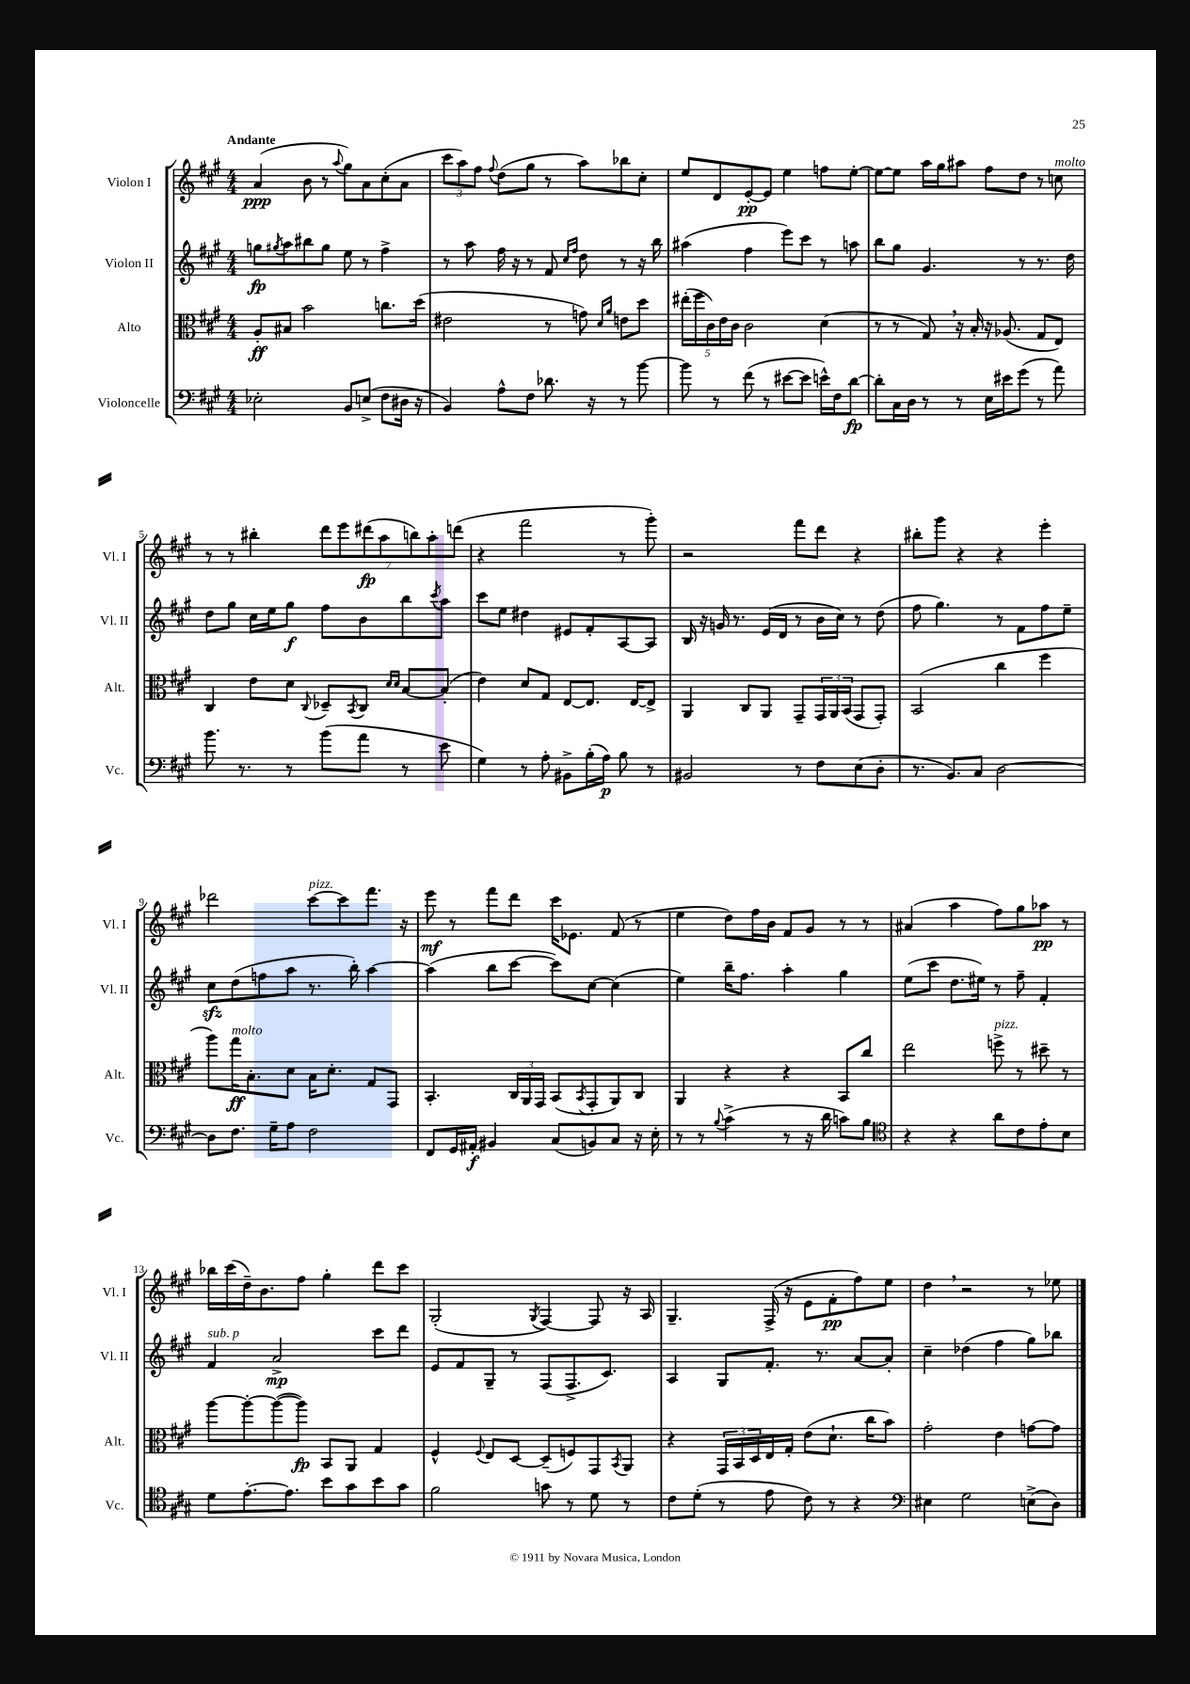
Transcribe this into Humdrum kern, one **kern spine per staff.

**kern	**dynam	**kern	**dynam	**kern	**dynam	**kern	**dynam
*part4	*part4	*part3	*part3	*part2	*part2	*part1	*part1
*staff4	*staff4	*staff3	*staff3	*staff2	*staff2	*staff1	*staff1
*I"Violoncelle	*	*I"Alto	*	*I"Violon II	*	*I"Violon I	*
*I'Vc.	*	*I'Alt.	*	*I'Vl. II	*	*I'Vl. I	*
*clefF4	*	*clefC3	*	*clefG2	*	*clefG2	*
*k[f#c#g#]	*	*k[f#c#g#]	*	*k[f#c#g#]	*	*k[f#c#g#]	*
*M4/4	*	*M4/4	*	*M4/4	*	*M4/4	*
=1	=1	=1	=1	=1	=1	=1	=1
!	!	!	!	!	!	!LO:TX:a:B:t=Andante	!
2E-X'\	.	8A'/L	ff	8ggn\L	fp	(4a/	ppp
.	.	.	.	8qgg#X/	.	.	.
.	.	8B#X/J	.	8aa\	.	.	.
.	.	2b\	.	8bb#X\	.	8b\	.
.	.	.	.	8gg#\J	.	8r	.
.	.	.	.	.	.	8qqaa/	.
8BB/L	.	.	.	8ee\	.	8gg#\L)	.
(8En^/J	.	.	.	8r	.	8a\	.
8F#\L	.	8.ccn\L	.	4ff#^\	.	(8cc#'\	.
16D#X\Jk	.	.	.	.	.	8a\J	.
16r	.	(16dd\Jk	.	.	.	.	.
=2	=2	=2	=2	=2	=2	=2	=2
4BB/)	.	2e#X\	.	8r	.	12ccc#\L	.
.	.	.	.	.	.	12aa\)	.
.	.	.	.	8aa\	.	.	.
.	.	.	.	.	.	12ff#\J	.
.	.	.	.	.	.	8qqff#/	.
8A^^\L	.	.	.	16ff#\	.	(8dd\L	.
.	.	.	.	16r	.	.	.
8F#\J	.	.	.	8r	.	8gg#\J	.
8.d-X\	.	8r	.	8f#/	.	8r	.
.	.	.	.	16qqcc#/LL	.	.	.
.	.	.	.	16qqff#/JJ	.	.	.
.	.	8gn\)	.	8dd\	.	8aa\L)	.
16r	.	.	.	.	.	.	.
.	.	16qqd/LL	.	.	.	.	.
.	.	16qqa/JJ	.	.	.	.	.
8r	.	8en\L	.	8r	.	8bb-X\	.
[8b\	.	8dd\J	.	16r	.	8cc#'\J	.
.	.	.	.	16bb\	.	.	.
=3	=3	=3	=3	=3	=3	=3	=3
8b\]	.	(20ee#X'\LL	.	(4aa#X\	.	8ee/L	.
.	.	20ff#\	.	.	.	.	.
.	.	20c#\)	.	.	.	.	.
8r	.	.	.	.	.	8d/	.
.	.	20e\	.	.	.	.	.
.	.	20c#\JJ	.	.	.	.	.
(8f#\	.	2c#\	.	4ff#\	.	[8e'/	pp
8r	.	.	.	.	.	8e/J]	.
[8e#X\L	.	.	.	8eee\L)	.	4ee\	.
8e#\J]	.	.	.	8ccc#\J	.	.	.
16en^^\LL)	.	(4d\	.	8r	.	8ffn\L	.
16F#\J	.	.	.	.	.	.	.
[8d\J	fp	.	.	8aan\	.	[8ee'\J	.
=4	=4	=4	=4	=4	=4	=4	=4
8d'\L]	.	8r	.	8bb\L	.	8ee\L_	.
16C#\L	.	8r	.	8gg#\J	.	8ee\J]	.
16D\JJ	.	.	.	.	.	.	.
8r	.	8G#,/)	.	4.g#/	.	16aa\LL	.
.	.	.	.	.	.	16gg#\J	.
8r	.	16r	.	.	.	8aa#X\J	.
.	.	16B'/	.	.	.	.	.
16E\LL	.	16r	.	.	.	8ff#\L	.
16e#X\J	.	(8.A-X/	.	.	.	.	.
(8g#\J	.	.	.	8r	.	8dd\J	.
8r	.	8G#/L	.	8.r	.	8r	.
!	!	!	!	!	!	!LO:TX:a:i:t=molto	!
8a\)	.	8E/J)	.	.	.	8ccn\	.
.	.	.	.	16dd\	.	.	.
!!LO:LB:g=z
=5	=5	=5	=5	=5	=5	=5	=5
8.b\	.	4C#/	.	8dd\L	.	8r	.
.	.	.	.	8gg#\J	.	8r	.
8.r	.	.	.	.	.	.	.
.	.	8e\L	.	16cc#\LL	.	4bb#X'\	.
.	.	.	.	16ee\J	.	.	.
8r	.	8d\J	.	8gg#\J	f	.	.
.	.	8qqC#/	.	.	.	.	.
(8b\L	.	8D-X~/L	.	8ff#\L	.	14ddd\L	.
.	.	.	.	.	.	14eee\	.
.	.	8qBB/	.	.	.	.	.
8a\J	.	8C#/J	.	8b\	.	.	.
.	.	.	.	.	.	(14ddd#X\	fp
.	.	.	.	.	.	14aa\	.
.	.	16qqd/LL	.	.	.	.	.
.	.	16qqd/JJ	.	.	.	.	.
8r	.	[8B/L	.	8bb\	.	.	.
.	.	.	.	.	.	14bbn\)	.
.	.	.	.	.	.	14aa'\	.
.	.	.	.	8qccc#/	.	.	.
8e\	.	(8B'/J]	.	8aa\J	.	.	.
.	.	.	.	.	.	(14dddn\J	.
=6	=6	=6	=6	=6	=6	=6	=6
4G#\)	.	4e\)	.	8ccc#\L	.	4r	.
.	.	.	.	8ee\J	.	.	.
8r	.	8d/L	.	4dd#X\	.	2fff#\	.
8A'\	.	8G#/J	.	.	.	.	.
8BB#X^\L	.	[8E/L	.	8e#X/L	.	.	.
(16B'\L	.	8.E/J]	.	8f#'/	.	.	.
16A\JJ)	p	.	.	.	.	.	.
8B\	.	.	.	[8A/	.	8r	.
.	.	[16E/KL	.	.	.	.	.
8r	.	8E^/J]	.	8A/J]	.	8ggg#'\)	.
=7	=7	=7	=7	=7	=7	=7	=7
2BB#X/	.	4AA/	.	16B/	.	2r	.
.	.	.	.	16r	.	.	.
.	.	.	.	16gn/	.	.	.
.	.	.	.	8.r	.	.	.
.	.	8C#/L	.	.	.	.	.
.	.	8AA/J	.	(16e/LL	.	.	.
.	.	.	.	16d/JJ	.	.	.
8r	.	8GG#~/L	.	8r	.	8fff#\L	.
8F#\L	.	24GG#/L	.	16b\LL	.	8ddd\J	.
.	.	24AA/	.	.	.	.	.
.	.	.	.	16cc#\JJ)	.	.	.
.	.	(24BB/JJ	.	.	.	.	.
(8E\	.	8GG#/L	.	8r	.	4r	.
8D'\J	.	8GG#'/J)	.	(8dd\	.	.	.
=8	=8	=8	=8	=8	=8	=8	=8
8.r	.	(2BB/	.	8ff#\	.	8bb#X'\L	.
.	.	.	.	4.gg#\)	.	8ggg#\J	.
8.BB/L)	.	.	.	.	.	.	.
.	.	.	.	.	.	4r	.
8C#/J	.	.	.	.	.	.	.
[2D\	.	4cc#\	.	8r	.	4r	.
.	.	.	.	8f#\L	.	.	.
.	.	4ff#\	.	8ff#\	.	4eee'\	.
.	.	.	.	8ee~\J	.	.	.
!!LO:LB:g=z
=9	=9	=9	=9	=9	=9	=9	=9
8D\L]	.	8aa\L)	.	8cc#zz\L	.	2ddd-X\	.
!	!	!LO:TX:a:i:t=molto	!	!	!	!	!
8.F#\J	.	16gg#\K	ff	(8dd\	.	.	.
.	.	8.B'\	.	.	.	.	.
.	.	.	.	8ffn\	.	.	.
16G#~\KL	.	.	.	.	.	.	.
8A\J	.	8d\J	.	8aa\J	.	.	.
!	!	!	!	!	!	!LO:TX:a:i:t=pizz.	!
2F#\	.	16B\KL	.	8.r	.	[8ccc#\L	.
.	.	8.d'\J	.	.	.	.	.
.	.	.	.	.	.	8ccc#\]	.
.	.	.	.	16bb'\)	.	.	.
.	.	8G#/L	.	[4aa\	.	8.fff#\J	.
.	.	8GG#/J	.	.	.	.	.
.	.	.	.	.	.	16r	.
=10	=10	=10	=10	=10	=10	=10	=10
8FF#/L	.	4.BB'/	.	(4aa\]	.	8eee\	mf
16GG#/L	.	.	.	.	.	8r	.
16AA#X'/JJ	f	.	.	.	.	.	.
4BB#X/	.	.	.	8bb\L	.	8fff#\L	.
.	.	24C#/LL	.	[8ccc#\J	.	8ddd\J	.
.	.	24AA/	.	.	.	.	.
.	.	24GG#/JJ	.	.	.	.	.
(8C#/L	.	(8BB/L	.	8ccc#\L])	.	16ccc#\KL	.
.	.	.	.	.	.	8.e-X\J	.
.	.	8qBB/	.	.	.	.	.
8BBn/)	.	8GG#'/	.	[8cc#\J	.	.	.
8C#/J	.	8AA/)	.	(4cc#\]	.	(8f#/	.
16r	.	8C#/J	.	.	.	8r	.
16E'\	.	.	.	.	.	.	.
=11	=11	=11	=11	=11	=11	=11	=11
8r	.	4AA/	.	4ee\)	.	4ee\	.
8r	.	.	.	.	.	.	.
8qqB/	.	.	.	.	.	.	.
(4c#^\	.	4r	.	16bb~\KL	.	8dd\L)	.
.	.	.	.	8.ff#\J	.	.	.
.	.	.	.	.	.	16ff#\L	.
.	.	.	.	.	.	16b\JJ	.
8r	.	4r	.	4aa'\	.	8f#/L	.
16r	.	.	.	.	.	8g#/J	.
16d\	.	.	.	.	.	.	.
8cn\L)	.	8BB/L	.	4gg#\	.	8r	.
8B\J	.	8cc#/J	.	.	.	8r	.
=12	=12	=12	=12	=12	=12	=12	=12
*clefC4	*	*	*	*	*	*	*
4r	.	2ee\	.	(8ee\L	.	(4a#X/	.
.	.	.	.	8ccc#\J	.	.	.
4r	.	.	.	8.dd\L	.	4aa\	.
.	.	.	.	16ee#X\Jk)	.	.	.
!	!	!LO:TX:a:i:t=pizz.	!	!	!	!	!
8a\L	.	8ffn^\	.	8r	.	8ff#\L)	.
8c#\	.	8r	.	8ff#~\	.	8gg#\	.
8e'\	.	8dd#X~\	.	4f#'/	.	8aa-X\J	pp
8B\J	.	8r	.	.	.	8r	.
!!LO:LB:g=z
=13	=13	=13	=13	=13	=13	=13	=13
!	!	!	!	!LO:TX:a:i:t=sub. p	!	!	!
8d\L	.	[8aa\L	.	4f#/	.	16bb-X\LL	.
.	.	.	.	.	.	(16ccc#\	.
[8.e'\	.	8aa'\_	.	.	.	16dd~\J)	.
.	.	.	.	.	.	8.b\	.
.	.	(8aa\_	.	2a^/	mp	.	.
8.e\J]	.	.	.	.	.	.	.
.	.	8aa\J])	fp	.	.	8ff#\J	.
8b\L	.	8BB/L	.	.	.	4gg#'\	.
8g#\	.	8AA/J	.	.	.	.	.
8b\	.	4G#/	.	8ccc#\L	.	8ddd\L	.
8g#\J	.	.	.	8ddd\J	.	8ccc#\J	.
=14	=14	=14	=14	=14	=14	=14	=14
2f#\	.	4F#^^/	.	8e/L	.	(2G#'/	.
.	.	.	.	8f#/	.	.	.
.	.	8qqF#/	.	.	.	.	.
.	.	8E/L	.	8G#~/J	.	.	.
.	.	[8D/J	.	8r	.	.	.
.	.	.	.	.	.	8qG#/	.
8gn\	.	(8D~/L]	.	(8F#/L	.	[4F#/)	.
8r	.	8Fn/)	.	8.F#^/	.	.	.
8d\	.	8GG#/	.	.	.	8F#/]	.
.	.	.	.	8.c#/J)	.	.	.
.	.	8qBB/	.	.	.	.	.
8r	.	8AA/J	.	.	.	16r	.
.	.	.	.	.	.	16A/	.
=15	=15	=15	=15	=15	=15	=15	=15
8c#\L	.	4r	.	4A/	.	4.G#~/	.
(8d'\J	.	.	.	.	.	.	.
8r	.	24GG#/LL	.	8G#/L	.	.	.
.	.	24BB/	.	.	.	.	.
.	.	24D/	.	.	.	.	.
8e\	.	16E/	.	8.f#'/J	.	(16F#^/	.
.	.	16G#'/JJ	.	.	.	16r	.
8c#\)	.	(8e\L	.	.	.	8e\L	.
.	.	.	.	8.r	.	.	.
8r	.	8.d`\J	.	.	.	8f#'\	pp
4r	.	.	.	[8a/L	.	8ff#\)	.
.	.	16cc#\KL	.	.	.	.	.
.	.	8b\J)	.	8a'/J]	.	8ee\J	.
=16	=16	=16	=16	=16	=16	=16	=16
*clefF4	*	*	*	*	*	*	*
4E#X\	.	2g#'\	.	4cc#~\	.	4dd,\	.
2G#\	.	.	.	(4dd-X\	.	2r	.
.	.	4e\	.	4ff#\	.	.	.
(8En^\L	.	[8gn\L	.	8gg#\L)	.	8r	.
8D\J)	.	8g\J]	.	8bb-X\J	.	8ee-X\	.
==	==	==	==	==	==	==	==
*-	*-	*-	*-	*-	*-	*-	*-
